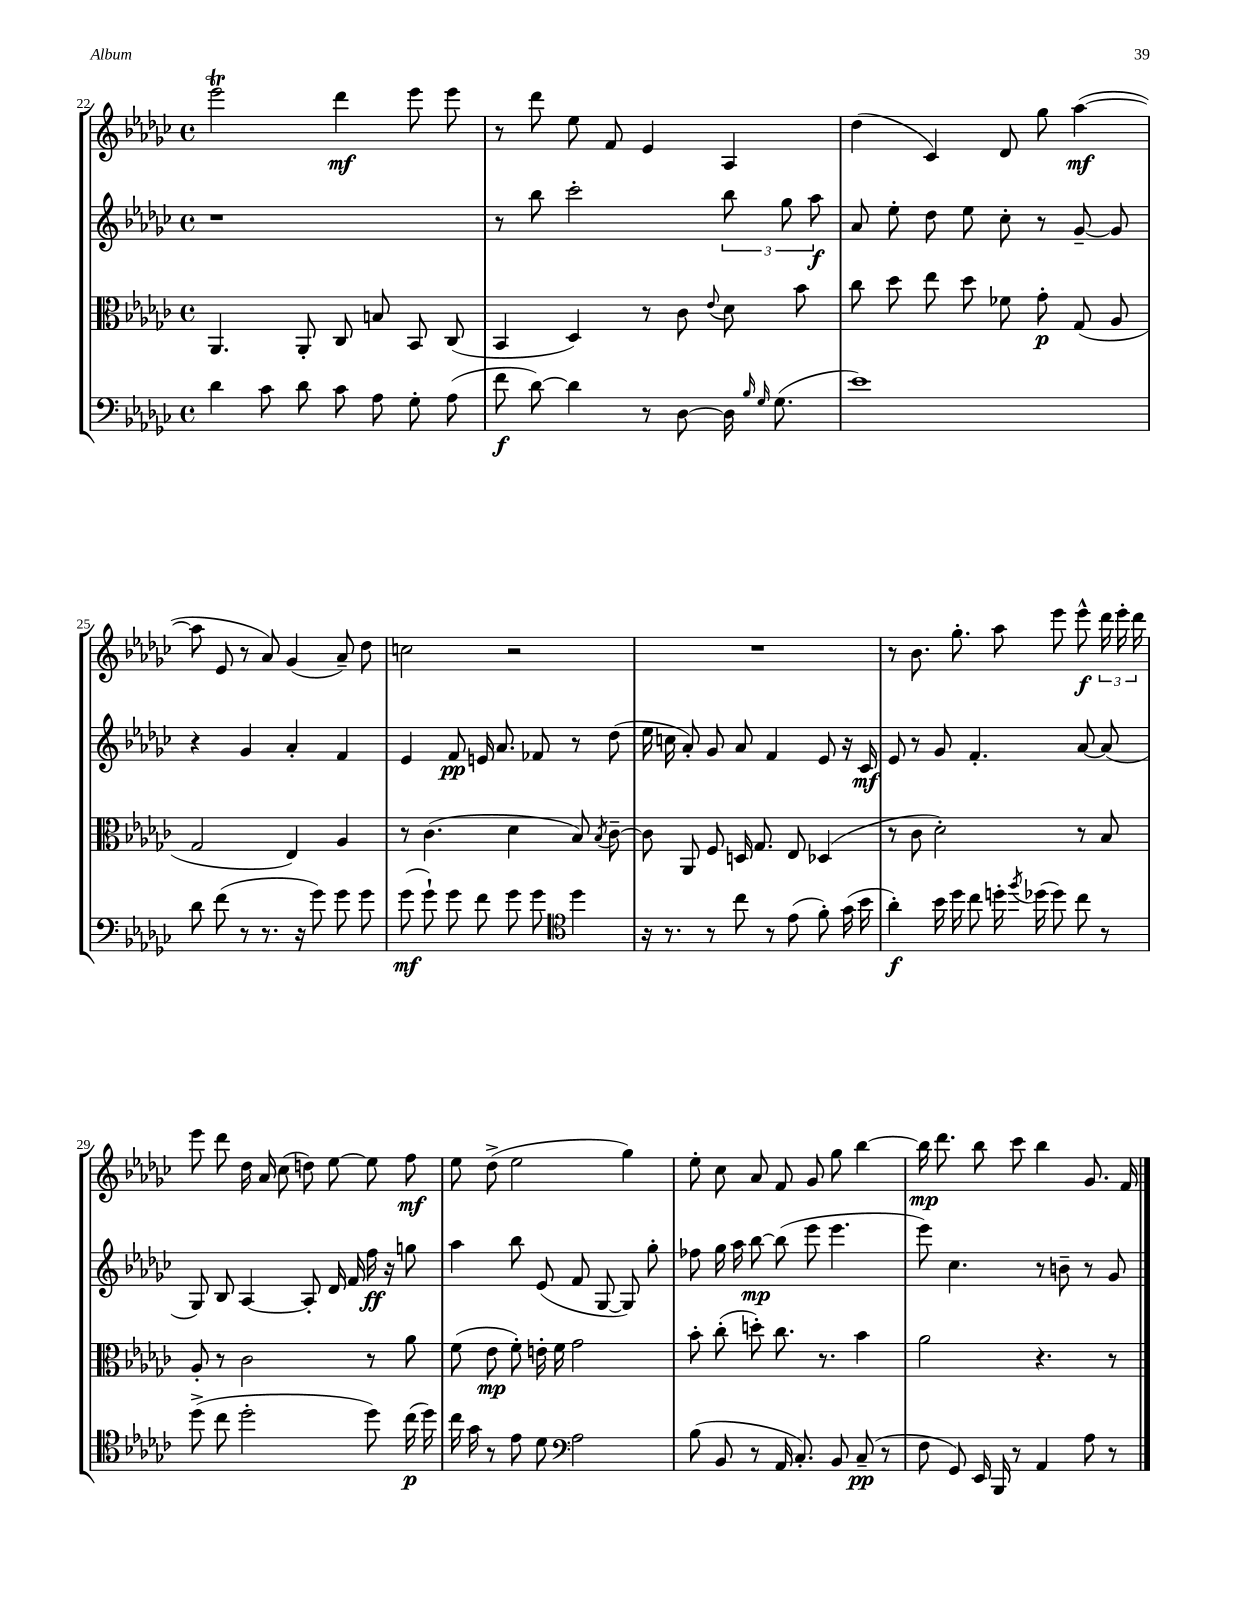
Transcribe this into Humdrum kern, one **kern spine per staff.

**kern	**dynam	**kern	**dynam	**kern	**dynam	**kern	**dynam
*part4	*part4	*part3	*part3	*part2	*part2	*part1	*part1
*staff4	*staff4	*staff3	*staff3	*staff2	*staff2	*staff1	*staff1
*clefF4	*	*clefC3	*	*clefG2	*	*clefG2	*
*k[b-e-a-d-g-c-]	*	*k[b-e-a-d-g-c-]	*	*k[b-e-a-d-g-c-]	*	*k[b-e-a-d-g-c-]	*
*M4/4	*	*M4/4	*	*M4/4	*	*M4/4	*
*met(c)	*	*met(c)	*	*met(c)	*	*met(c)	*
=22	=22	=22	=22	=22	=22	=22	=22
4d-\	.	4.AA-/	.	1r	.	2eee-T\	.
8c-\	.	.	.	.	.	.	.
8d-\	.	8AA-'/	.	.	.	.	.
8c-\	.	8C-/	.	.	.	4ddd-\	mf
8A-\	.	8Bn/	.	.	.	.	.
8G-'\	.	8BB-/	.	.	.	8eee-\	.
(8A-\	.	(8C-/	.	.	.	8eee-\	.
=23	=23	=23	=23	=23	=23	=23	=23
8f\	f	4BB-/	.	8r	.	8r	.
[8d-\)	.	.	.	8bb-\	.	8ddd-\	.
4d-\]	.	4D-/)	.	2ccc-'\	.	8ee-\	.
.	.	.	.	.	.	8f/	.
8r	.	8r	.	.	.	4e-/	.
[8D-\	.	8c-\	.	.	.	.	.
.	.	8qqe-/	.	.	.	.	.
16D-\]	.	8d-\	.	12bb-\	.	4A-/	.
16qqB-/	.	.	.	.	.	.	.
16qqG-/	.	.	.	.	.	.	.
(8.G-\	.	.	.	.	.	.	.
.	.	.	.	12gg-\	.	.	.
.	.	8b-\	.	.	.	.	.
.	.	.	.	12aa-\	f	.	.
=24	=24	=24	=24	=24	=24	=24	=24
1e-)	.	8cc-\	.	8a-/	.	(4dd-\	.
.	.	8dd-\	.	8ee-'\	.	.	.
.	.	8ee-\	.	8dd-\	.	4c-/)	.
.	.	8dd-\	.	8ee-\	.	.	.
.	.	8f-X\	.	8cc-'\	.	8d-/	.
.	.	8g-'\	p	8r	.	8gg-\	.
.	.	(8G-/	.	[8g-~/	.	([4aa-\	mf
.	.	8A-/	.	8g-/]	.	.	.
!!LO:LB:g=z
=25	=25	=25	=25	=25	=25	=25	=25
8d-\	.	2G-/	.	4r	.	8aa-\]	.
(8f\	.	.	.	.	.	8e-/	.
8r	.	.	.	4g-/	.	8r	.
8.r	.	.	.	.	.	8a-/)	.
.	.	4E-/)	.	4a-'/	.	(4g-/	.
16r	.	.	.	.	.	.	.
8g-\)	.	.	.	.	.	.	.
8g-\	.	4A-/	.	4f/	.	8a-~/)	.
8g-\	.	.	.	.	.	8dd-\	.
=26	=26	=26	=26	=26	=26	=26	=26
(8g-\	mf	8r	.	4e-/	.	2ccn\	.
8g-`\)	.	(4.c-\	.	.	.	.	.
8g-\	.	.	.	8f/	pp	.	.
8f\	.	.	.	16en/	.	.	.
.	.	.	.	8.a-/	.	.	.
8g-\	.	4d-\	.	.	.	2r	.
8g-\	.	.	.	8f-X/	.	.	.
*clefC4	*	*	*	*	*	*	*
4dd-\	.	8B-/)	.	8r	.	.	.
.	.	8qB-/	.	.	.	.	.
.	.	[8c-~\	.	(8dd-\	.	.	.
=27	=27	=27	=27	=27	=27	=27	=27
16r	.	8c-\]	.	16ee-\	.	1r	.
8.r	.	.	.	16ccn\	.	.	.
.	.	8AA-/	.	8a-'/)	.	.	.
8r	.	8F/	.	8g-/	.	.	.
8cc-\	.	16Dn/	.	8a-/	.	.	.
.	.	8.G-/	.	.	.	.	.
8r	.	.	.	4f/	.	.	.
(8e-\	.	8E-/	.	.	.	.	.
8f'\)	.	(4D-X/	.	8e-/	.	.	.
(16g-\	.	.	.	16r	.	.	.
16b-\	.	.	.	16c-/	mf	.	.
=28	=28	=28	=28	=28	=28	=28	=28
4a-'\)	f	8r	.	8e-/	.	8r	.
.	.	8c-\	.	8r	.	8.b-\	.
16b-\	.	2d-'\)	.	8g-/	.	.	.
16dd-\	.	.	.	.	.	8.gg-'\	.
8cc-\	.	.	.	4.f'/	.	.	.
16ddn'\	.	.	.	.	.	8aa-\	.
8qff/	.	.	.	.	.	.	.
(16dd-X\	.	.	.	.	.	.	.
8dd-\)	.	.	.	.	.	8eee-\	.
8cc-\	.	8r	.	[8a-/	.	8eee-^^\	f
8r	.	8B-/	.	(8a-/]	.	24ddd-\	.
.	.	.	.	.	.	24eee-'\	.
.	.	.	.	.	.	24ddd-\	.
!!LO:LB:g=z
=29	=29	=29	=29	=29	=29	=29	=29
(8dd-^\	.	8A-'/	.	8G-/)	.	8eee-\	.
8cc-\	.	8r	.	8B-/	.	8ddd-\	.
2dd-'\	.	2c-\	.	[4A-/	.	16dd-\	.
.	.	.	.	.	.	16a-/	.
.	.	.	.	.	.	(8cc-\	.
.	.	.	.	8A-'/]	.	8ddn\)	.
.	.	.	.	16d-/	.	[8ee-\	.
.	.	.	.	16f/	.	.	.
8dd-\)	.	8r	.	16ff\	ff	8ee-\]	.
.	.	.	.	16r	.	.	.
(16cc-\	p	8a-\	.	8ggn\	.	8ff\	mf
16dd-\)	.	.	.	.	.	.	.
=30	=30	=30	=30	=30	=30	=30	=30
16cc-\	.	(8f\	.	4aa-\	.	8ee-\	.
16g-\	.	.	.	.	.	.	.
8r	.	8e-\	mp	.	.	(8dd-^\	.
8e-\	.	8f'\)	.	8bb-\	.	2ee-\	.
8d-\	.	16en'\	.	(8e-/	.	.	.
.	.	16f\	.	.	.	.	.
*clefF4	*	*	*	*	*	*	*
2A-\	.	2g-\	.	8f/	.	.	.
.	.	.	.	[8G-/	.	.	.
.	.	.	.	8G-/])	.	4gg-\)	.
.	.	.	.	8gg-'\	.	.	.
=31	=31	=31	=31	=31	=31	=31	=31
(8B-\	.	8b-'\	.	8ff-X\	.	8ee-'\	.
8BB-/	.	(8cc-'\	.	16gg-\	.	8cc-\	.
.	.	.	.	16aa-\	.	.	.
8r	.	8ddn'\)	.	[8bb-\	mp	8a-/	.
16AA-/	.	8.cc-\	.	(8bb-\]	.	8f/	.
8.C-'/)	.	.	.	.	.	.	.
.	.	.	.	8eee-\	.	8g-/	.
.	.	8.r	.	.	.	.	.
8BB-/	.	.	.	4.eee-\	.	8gg-\	.
(8C-~/	pp	4b-\	.	.	.	[4bb-\	.
8r	.	.	.	.	.	.	.
=32	=32	=32	=32	=32	=32	=32	=32
8F\	.	2a-\	.	8eee-\)	.	16bb-\]	mp
.	.	.	.	.	.	8.ddd-\	.
8GG-/)	.	.	.	4.cc-\	.	.	.
16EE-/	.	.	.	.	.	8bb-\	.
16BBB-/	.	.	.	.	.	.	.
8r	.	.	.	.	.	8ccc-\	.
4AA-/	.	4.r	.	8r	.	4bb-\	.
.	.	.	.	8bn~\	.	.	.
8A-\	.	.	.	8r	.	8.g-/	.
8r	.	8r	.	8g-/	.	.	.
.	.	.	.	.	.	16f/	.
==	==	==	==	==	==	==	==
*-	*-	*-	*-	*-	*-	*-	*-
